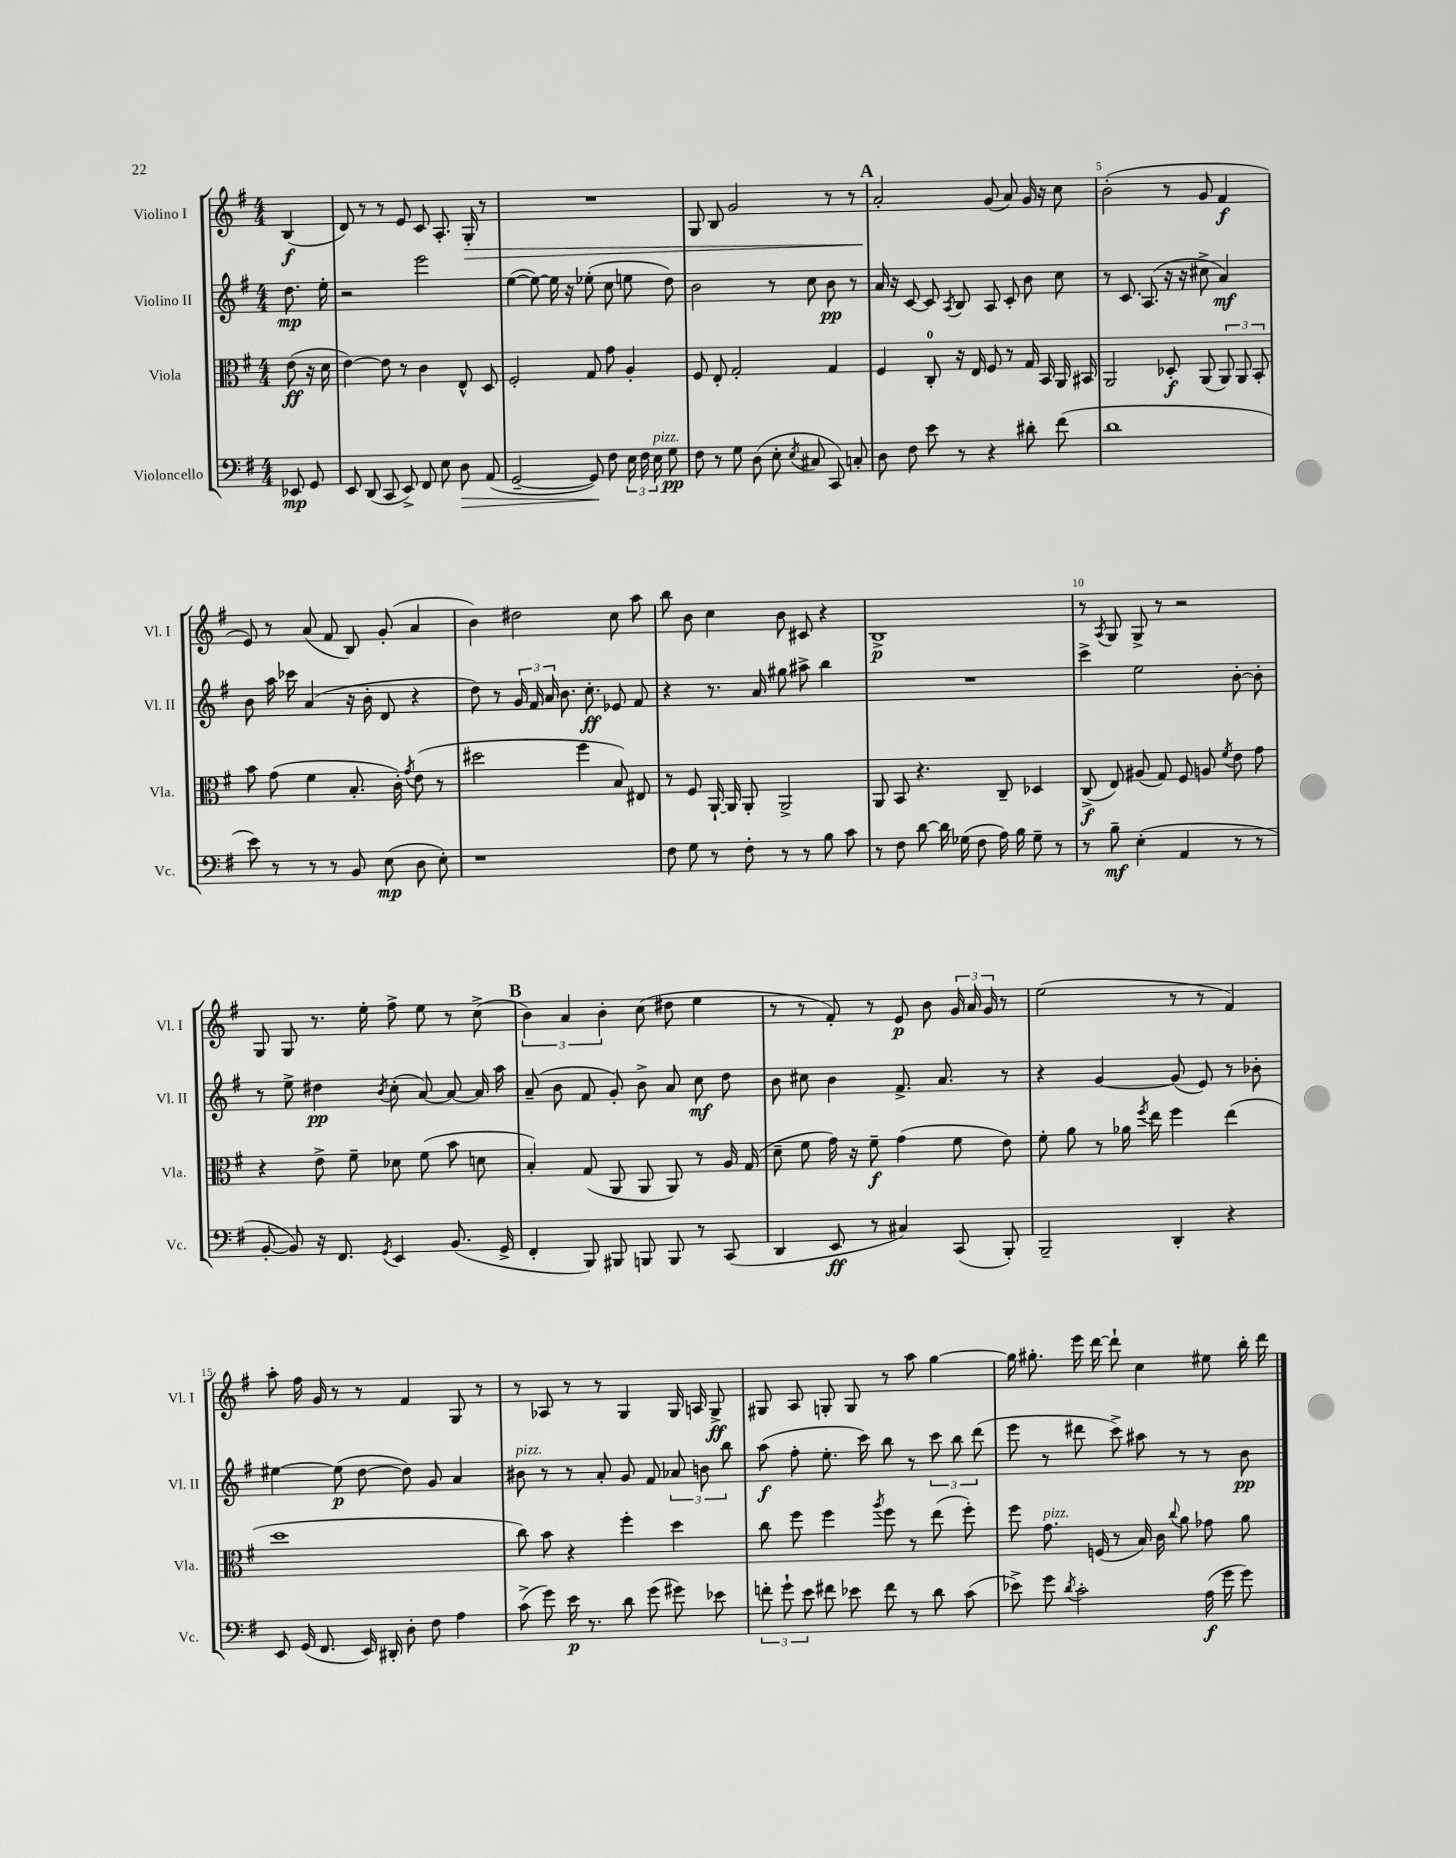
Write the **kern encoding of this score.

**kern	**dynam	**kern	**dynam	**kern	**dynam	**kern	**dynam
*part4	*part4	*part3	*part3	*part2	*part2	*part1	*part1
*staff4	*staff4	*staff3	*staff3	*staff2	*staff2	*staff1	*staff1
*I"Violoncello	*	*I"Viola	*	*I"Violino II	*	*I"Violino I	*
*I'Vc.	*	*I'Vla.	*	*I'Vl. II	*	*I'Vl. I	*
*clefF4	*	*clefC3	*	*clefG2	*	*clefG2	*
*k[f#]	*	*k[f#]	*	*k[f#]	*	*k[f#]	*
*M4/4	*	*M4/4	*	*M4/4	*	*M4/4	*
=	=	=	=	=	=	=	=
8EE-X/	mp	(8e\	ff	8.dd\	mp	(4B/	f
8GG/	.	16r	.	.	.	.	.
.	.	16d\	.	16ee'\	.	.	.
=1	=1	=1	=1	=1	=1	=1	=1
8EE/	.	[4e\)	.	2r	.	8d/)	.
(8DD/	.	.	.	.	.	8r	.
8CC/	.	8e\]	.	.	.	8r	.
8EE^/)	.	8r	.	.	.	8e/	.
8FF#/	.	4c\	.	2eee\	.	8c/	.
8E\	.	.	.	.	.	8.A'/	.
!	!LO:HP:b	!	!	!	!	!	!
8D\	>	8E^^/	.	.	.	.	.
!	!	!	!	!	!	!	!LO:HP:b
.	.	.	.	.	.	16G'/	>
(8AA/	.	8D/	.	.	.	8r	.
=2	=2	=2	=2	=2	=2	=2	=2
[2GG~/	.	2F#'/	.	([4ee\	.	1r	.
.	.	.	.	8ee\_)	.	.	.
.	.	.	.	16ee\]	.	.	.
.	.	.	.	16r	.	.	.
8GG/])	.	8G/	.	(8ee-X'\	.	.	.
8F#\	]	8g\	.	8cc\	.	.	.
24E\	.	4A'/	.	8een\	.	.	.
24F#\	.	.	.	.	.	.	.
!LO:TX:a:i:t=pizz.	!	!	!	!	!	!	!
24E\	.	.	.	.	.	.	.
8G\	pp	.	.	8dd\)	.	.	.
=3	=3	=3	=3	=3	=3	=3	=3
8F#\	.	8F#/	.	2b\	.	8G/	.
8r	.	8E'/	.	.	.	8B/	.
8G\	.	2G'/	.	.	.	2g/	.
(8D\	.	.	.	.	.	.	.
8E'\	.	.	.	8r	.	.	.
8qE/	.	.	.	.	.	.	.
8C#X/	.	.	.	8cc\	.	.	.
8CC/)	.	4G/	.	8b\	pp	8r	.
8Cn'/	.	.	.	8r	.	8r	.
!!LO:REH:place=s1:t=A
=4	=4	=4	=4	=4	=4	=4	=4
8D\	.	4F#/	.	16a/	.	2a'/	.
.	.	.	.	16r	.	.	.
8F#\	.	.	.	[8c/	.	.	.
8e\	.	8C'/	.	8c/]	.	.	.
.	.	.	.	8qA/	.	.	.
8r	.	16r	.	8B/	.	.	.
.	.	16E/	.	.	.	.	.
4r	.	8F#/	.	8A/	.	(8g/	]
.	.	8r	.	8c'/	.	8a/)	.
8d#X'\	.	16G/	.	8b\	.	16g/	.
.	.	16BB/	.	.	.	16r	.
(8f#\	.	16AA/	.	8cc\	.	8cc\	.
.	.	16BB#X/	.	.	.	.	.
=5	=5	=5	=5	=5	=5	=5	=5
1d	.	2AA/	.	8r	.	(2b'\	.
.	.	.	.	8.c/	.	.	.
.	.	.	.	(8.A/	.	.	.
.	.	8D-X'/	f	16r	.	8r	.
.	.	.	.	16r	.	.	.
.	.	(8AA/	.	8cc#X^\	.	8g/	.
.	.	12AA/)	.	4a/)	mf	4f#/	f
.	.	12AA/	.	.	.	.	.
.	.	12BB'/	.	.	.	.	.
!!LO:LB:g=z
=6	=6	=6	=6	=6	=6	=6	=6
8e\)	.	8b\	.	8b\	.	8e/)	.
8r	.	(8g\	.	16aa\	.	8r	.
.	.	.	.	16ccc-X\	.	.	.
8r	.	4f#\	.	(4a/	.	(8a/	.
8r	.	.	.	.	.	8f#/	.
8BB/	.	8.B'/	.	16r	.	8B/)	.
.	.	.	.	16b'\	.	.	.
(8E\	mp	.	.	8d/	.	(8g'/	.
.	.	16c'\)	.	.	.	.	.
.	.	8qg/	.	.	.	.	.
8D\	.	(8e\	.	4r	.	4a/	.
8E'\)	.	8r	.	.	.	.	.
=7	=7	=7	=7	=7	=7	=7	=7
1r	.	2dd#X\	.	8dd\)	.	4b\)	.
.	.	.	.	8r	.	.	.
.	.	.	.	24g/	.	2dd#X\	.
.	.	.	.	24f#/	.	.	.
.	.	.	.	24a/	.	.	.
.	.	.	.	8.b\	.	.	.
.	.	4ff#\	.	.	.	.	.
.	.	.	.	8.cc'\	ff	.	.
.	.	8B/)	.	8e-X/	.	8cc\	.
.	.	8E#X/	.	8f#/	.	8aa\	.
=8	=8	=8	=8	=8	=8	=8	=8
8F#\	.	8r	.	4r	.	8bb\	.
8G\	.	8F#/	.	.	.	8b\	.
8r	.	[16AA`/	.	8.r	.	4cc\	.
.	.	16AA/]	.	.	.	.	.
8F#'\	.	8AA'/	.	.	.	.	.
.	.	.	.	16a/	.	.	.
8r	.	2AA^/	.	8gg#X\	.	8b\	.
8r	.	.	.	8aa#X^\	.	8c#X/	.
8B\	.	.	.	4bb\	.	4r	.
8c\	.	.	.	.	.	.	.
=9	=9	=9	=9	=9	=9	=9	=9
8r	.	8AA/	.	1r	.	1B^	p
8F#\	.	8BB/	.	.	.	.	.
[8d\	.	4.r	.	.	.	.	.
16d\]	.	.	.	.	.	.	.
(16G-X\	.	.	.	.	.	.	.
8F#\	.	.	.	.	.	.	.
16A\)	.	8C~/	.	.	.	.	.
16B\	.	.	.	.	.	.	.
8G-~\	.	4D-X/	.	.	.	.	.
8r	.	.	.	.	.	.	.
=10	=10	=10	=10	=10	=10	=10	=10
8r	.	(8C^/	f	4ccc^\	.	8r	.
.	.	.	.	.	.	8qA/	.
8B~\	mf	8E/)	.	.	.	8G/	.
(4E'\	.	(8A#X/	.	2ee\	.	8G^/	.
.	.	8G/)	.	.	.	8r	.
4AA/	.	8F#/	.	.	.	2r	.
.	.	8An/	.	.	.	.	.
.	.	8qf#/	.	.	.	.	.
8r	.	8e\	.	[8b'\	.	.	.
8r	.	8g\	.	8b'\]	.	.	.
!!LO:LB:g=z
=11	=11	=11	=11	=11	=11	=11	=11
[8BB'/	.	4r	.	8r	.	8G/	.
8BB/])	.	.	.	8ee^\	.	8G/	.
16r	.	8e^\	.	4dd#X\	pp	8.r	.
8.FF#/	.	.	.	.	.	.	.
.	.	8f#~\	.	.	.	.	.
.	.	.	.	.	.	16ee'\	.
8qGG/	.	.	.	8qb/	.	.	.
4EE/	.	8d-X\	.	(8cc'\	.	8ff#^\	.
.	.	(8f#\	.	[8a/)	.	8ee\	.
(8.BB/	.	8b\	.	8a/_	.	8r	.
.	.	8dn\	.	16a/]	.	(8cc^\	.
16GG^/	.	.	.	16aa\	.	.	.
!!LO:REH:place=s1:t=B
=12	=12	=12	=12	=12	=12	=12	=12
4FF#'/	.	4B'/)	.	(8a~/	.	6b\)	.
.	.	.	.	8b\	.	.	.
.	.	.	.	.	.	6a/	.
8BBB/)	.	(8G/	.	8f#/	.	.	.
.	.	.	.	.	.	6b'\	.
8BBB#X/	.	8AA/	.	8g'/)	.	.	.
8BBBn/	.	8AA/	.	8b^\	.	(8cc\	.
8BBB/	.	8AA/)	.	8a/	.	8dd#X\	.
8r	.	8r	.	8cc\	mf	4ee\	.
(8CC/	.	16A/	.	8dd\	.	.	.
.	.	(16G/	.	.	.	.	.
=13	=13	=13	=13	=13	=13	=13	=13
4DD/	.	8d~\	.	8b\	.	8r	.
.	.	8f#\	.	8cc#X\	.	8r	.
8EE/	ff	16g\)	.	4b\	.	8f#'/)	.
.	.	16r	.	.	.	.	.
8r	.	8f#~\	f	.	.	8r	.
4C#X/)	.	(4g\	.	8.f#^/	.	8e/	p
.	.	.	.	.	.	8b\	.
.	.	.	.	8.a/	.	.	.
(8CC/	.	8f#\	.	.	.	24g/	.
.	.	.	.	.	.	24a/	.
.	.	.	.	.	.	24g/	.
8BBB'/)	.	8e\)	.	8r	.	8r	.
=14	=14	=14	=14	=14	=14	=14	=14
2BBB~/	.	8f#'\	.	4r	.	(2ee\	.
.	.	8a\	.	.	.	.	.
.	.	8r	.	[4g/	.	.	.
.	.	16a-X\	.	.	.	.	.
.	.	8qff#/	.	.	.	.	.
.	.	16ee\	.	.	.	.	.
4DD'/	.	4ff#\	.	(8g/]	.	8r	.
.	.	.	.	8e/)	.	8r	.
4r	.	(4ee\	.	8r	.	4f#/)	.
.	.	.	.	8b-X'\	.	.	.
!!LO:LB:g=z
=15	=15	=15	=15	=15	=15	=15	=15
8EE/	.	1dd	.	[4ee#X\	.	8aa'\	.
(16GG/	.	.	.	.	.	16ff#\	.
8.FF#/	.	.	.	.	.	16g/	.
.	.	.	.	(8ee#\]	p	8r	.
16EE/)	.	.	.	[8dd\	.	8r	.
16DD#X'/	.	.	.	.	.	.	.
8D'\	.	.	.	8dd\])	.	4f#/	.
8F#\	.	.	.	8g/	.	.	.
4A\	.	.	.	4a/	.	8G/	.
.	.	.	.	.	.	8r	.
=16	=16	=16	=16	=16	=16	=16	=16
!	!	!	!	!LO:TX:a:i:t=pizz.	!	!	!
(8c^\	.	8cc\)	.	8b#X\	.	8r	.
8g\)	.	8b\	.	8r	.	8A-X/	.
16e\	p	4r	.	8r	.	8r	.
8.r	.	.	.	.	.	.	.
.	.	.	.	8a'/	.	8r	.
8d\	.	4ff#'\	.	8g/	.	4G/	.
(8g\	.	.	.	8f#/	.	.	.
8g#X\)	.	4dd\	.	12a-X/	.	16G/	.
.	.	.	.	.	.	16An/	.
.	.	.	.	12bn\	.	.	.
8e-X\	.	.	.	.	.	8G^/	ff
.	.	.	.	12bb\	.	.	.
=17	=17	=17	=17	=17	=17	=17	=17
12fn'\	.	8cc\	.	(8aa\	f	8G#X/	.
12g`\	.	.	.	.	.	.	.
.	.	8ff#\	.	8ff#'\	.	8A/	.
12e\	.	.	.	.	.	.	.
8f#X\	.	4ff#\	.	8.ee'\	.	8Gn'/	.
8e-X\	.	.	.	.	.	8G/	.
.	.	.	.	16ccc\)	.	.	.
.	.	8qaa/	.	.	.	.	.
8f#\	.	8ff#\	.	8bb\	.	8r	.
8r	.	8r	.	8r	.	8aa\	.
8d\	.	(8ee\	.	12ccc\	.	[4gg\	.
.	.	.	.	12bb\	.	.	.
(8c\	.	8ff#'\)	.	.	.	.	.
.	.	.	.	(12ddd\	.	.	.
=18	=18	=18	=18	=18	=18	=18	=18
8e-X^\)	.	8ff#\	.	8eee\	.	16gg\]	.
.	.	.	.	.	.	8.gg#X'\	.
!	!	!LO:TX:a:i:t=pizz.	!	!	!	!	!
8g\	.	8.g\	.	8r	.	.	.
8qd/	.	.	.	.	.	.	.
2c'\	.	.	.	8ddd#X\	.	16eee\	.
.	.	(16Fn/	.	.	.	[16ddd\	.
.	.	8r	.	8ccc^\)	.	8ddd`\]	.
.	.	16B/)	.	8aa#X\	.	4cc\	.
.	.	16c\	.	.	.	.	.
.	.	8qqcc/	.	.	.	.	.
.	.	8a\	.	8r	.	.	.
(16A\	f	8g-X\	.	8r	.	8ee#X\	.
16g\	.	.	.	.	.	.	.
8g\)	.	8a\	.	8b\	pp	16bb'\	.
.	.	.	.	.	.	16ddd\	.
==	==	==	==	==	==	==	==
*-	*-	*-	*-	*-	*-	*-	*-
